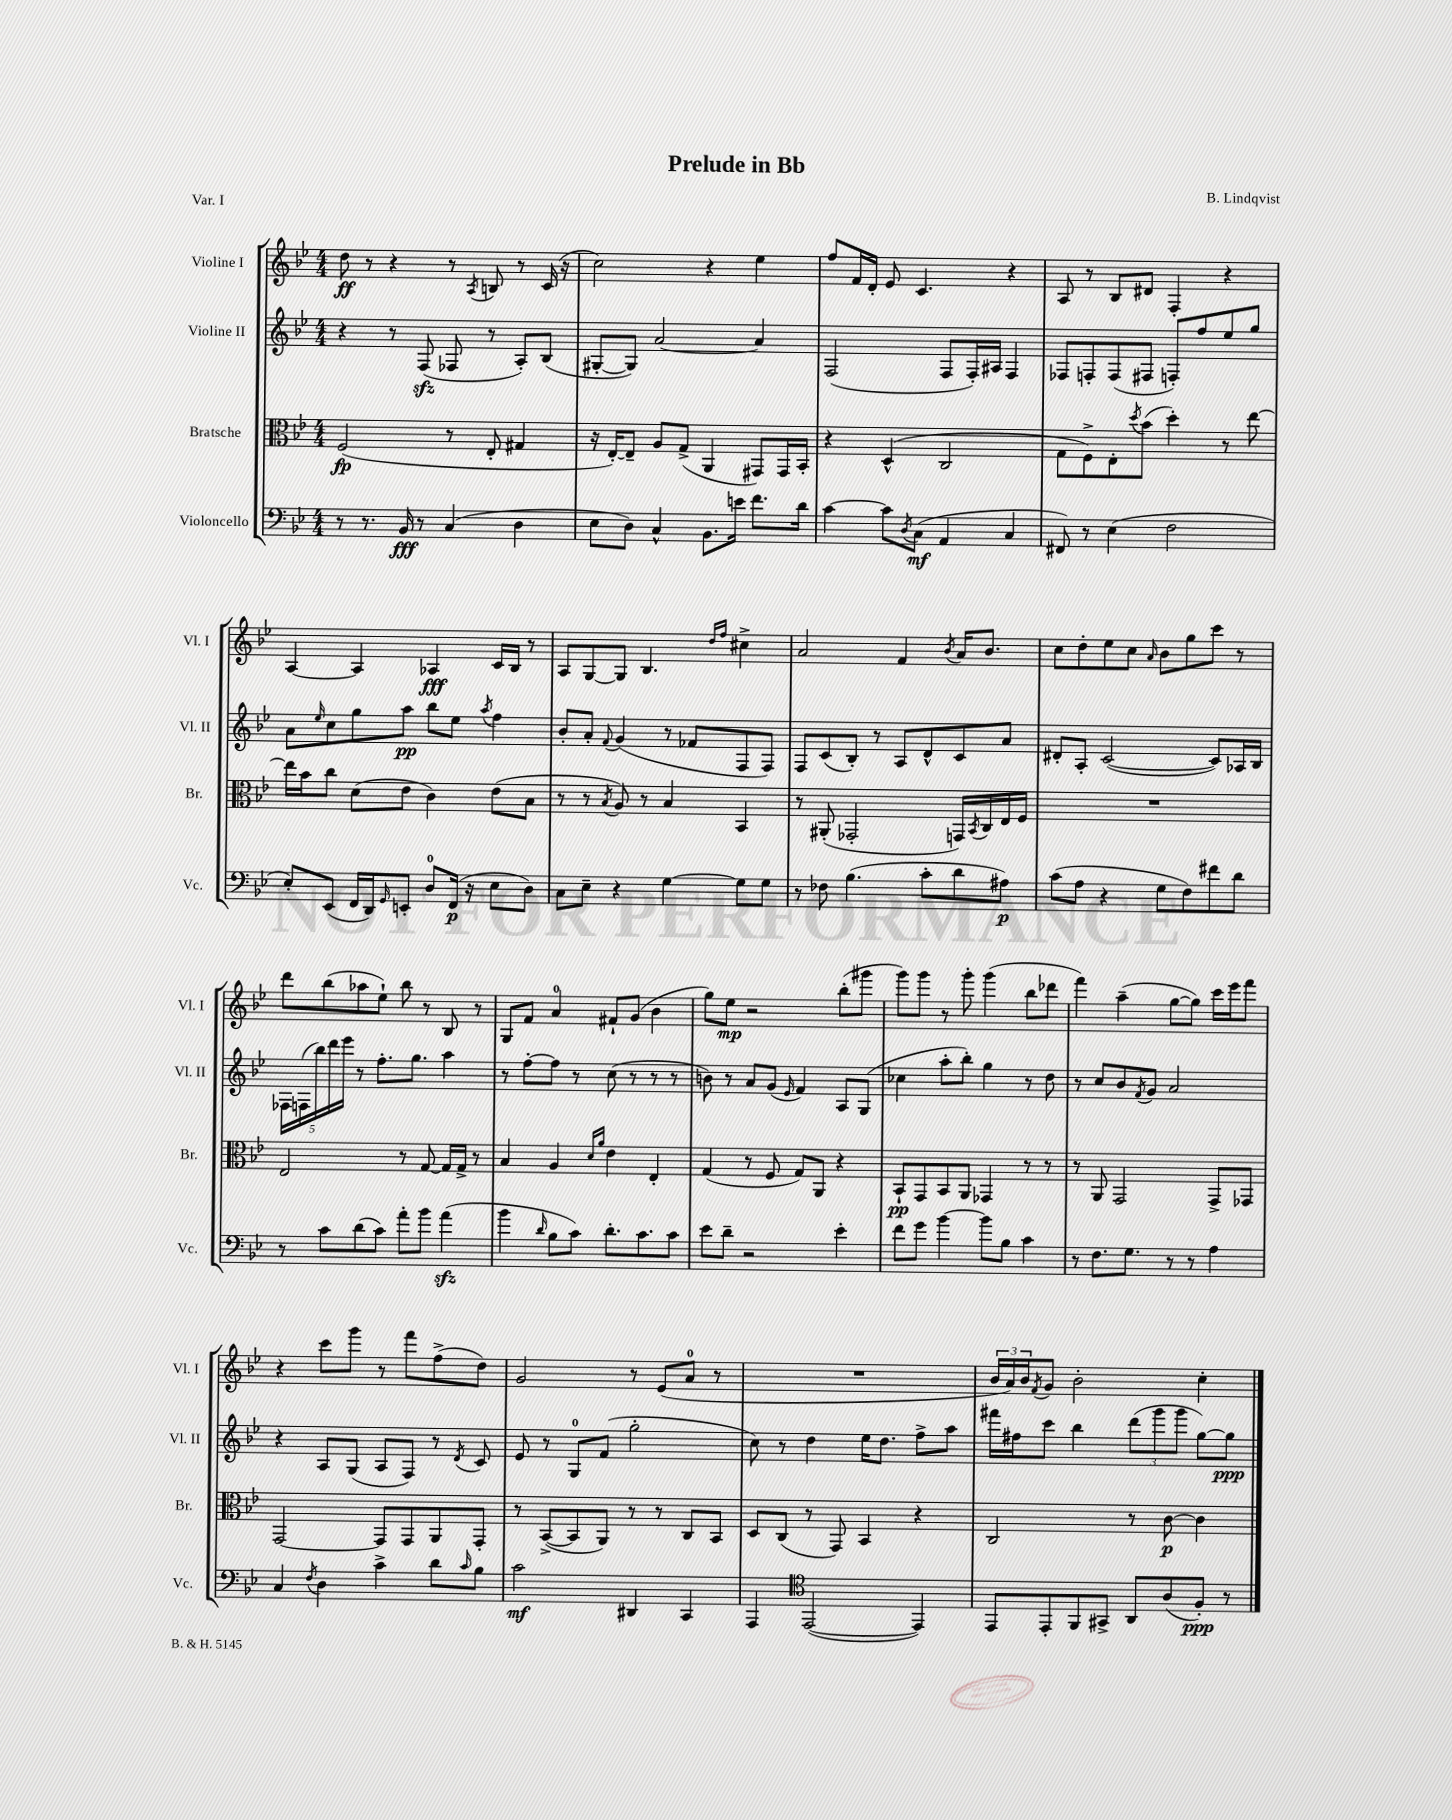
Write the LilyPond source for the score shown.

\header { title = "Prelude in Bb" composer = "B. Lindqvist" piece = "Var. I" }
<<
\new StaffGroup <<
\new Staff = "s0" \with { instrumentName = "Violine I" shortInstrumentName = "Vl. I" } {
    \clef treble \key bes \major \numericTimeSignature \time 4/4
    d''8\ff r8 r4 r8 \acciaccatura { a8 } b8 r8 c'16( r16 |
    c''2) r4 ees''4 |
    f''8 f'16 d'16-. ees'8 c'4. r4 |
    a8 r8 bes8 dis'8 f4-. r4 |
    a4~ a4 aes4\fff c'16 bes16 r8 |
    a8 g8~ g8 bes4. \grace { d''16 f''16 } cis''4-> |
    a'2 f'4 \acciaccatura { bes'8 } a'16 bes'8. |
    c''8 d''8-. ees''8 c''8 \grace { a'16 } bes'8 g''8 c'''8 r8 |
    d'''8 bes''8( aes''8 ees''8-!) bes''8 r8 bes8 r8 |
    g8 f'8 a'4-0 fis'8-! g'8( bes'4 |
    g''8) ees''8\mp r2 bes''8-.( gis'''8 |
    g'''8) g'''8 r8 g'''8-. g'''4( bes''8 des'''8 |
    f'''4) a''4--( g''8~ g''8) c'''16 ees'''16 f'''8 |
    r4 c'''8 g'''8 r8 f'''8 f''8->( d''8) |
    g'2 r8 ees'8( a'8-0 r8 |
    R1 |
    \tuplet 3/2 { bes'16 a'16) bes'16 } \acciaccatura { f'8 } g'8 bes'2-. c''4-. \bar "|." |
}
\new Staff = "s1" \with { instrumentName = "Violine II" shortInstrumentName = "Vl. II" } {
    \clef treble \key bes \major \numericTimeSignature \time 4/4
    r4 r8 f8\sfz( fes8 r8 a8-.) bes8( |
    gis8~-. gis8) a'2~ a'4 |
    f2( f8 f16-.) ais16 f4 |
    fes8 f8-. f8( fis8 f8-.) f''8 ees''8 g''8 |
    a'8 \grace { ees''16 } c''8 g''8 a''8\pp bes''8 ees''8 \acciaccatura { a''8 } f''4 |
    bes'8-. a'8-. \appoggiatura { f'8 } g'4( r8 fes'8 f8 f8) |
    f8 c'8( bes8-.) r8 a8 d'8-^ c'8 a'8 |
    dis'8-. a8-. c'2~( c'8) aes16 bes16 |
    \tuplet 5/4 { fes16 f16( bes''16) d'''16 ees'''16 } r8 f''8.-. g''8. a''4 |
    r8 f''8~-. f''8 r8 c''8( r8 r8 r8 |
    b'8) r8 a'8 g'8( \grace { ees'16 } f'4) a8 g8( |
    ces''4 a''8-. bes''8-.) g''4 r8 d''8 |
    r8 c''8 bes'8 \acciaccatura { f'8 } g'8 a'2 |
    r4 a8 g8( a8 f8) r8 \acciaccatura { d'8 } c'8 |
    ees'8 r8 g8-0 f'8( g''2-. |
    c''8) r8 d''4 ees''16 d''8. f''8-> a''8 |
    fis'''16 fis''16 c'''8 bes''4 \tuplet 3/2 { d'''8( g'''8 g'''8 } g''8~) g''8\ppp \bar "|." |
}
\new Staff = "s2" \with { instrumentName = "Bratsche" shortInstrumentName = "Br." } {
    \clef alto \key bes \major \numericTimeSignature \time 4/4
    f2\fp( r8 ees8-. gis4 |
    r16 ees16~-.) ees8-- a8 g8->( a,4 gis,8) gis,16 bes,16-. |
    r4 d4-^( c2 |
    g8 f8->) ees8-. \acciaccatura { d''8 } bes'8( d''4-.) r8 ees''8~ |
    ees''16 bes'16 c''8 d'8( ees'8 c'4) ees'8( bes8 |
    r8 r8 \acciaccatura { bes8 } a8) r8 bes4 bes,4 |
    r8 ais,8-.( ges,2-. g,16) \acciaccatura { bes,8 } c16 ees16 f16 |
    R1 |
    ees2 r8 g8~ g16 g16-> r8 |
    bes4 a4 \grace { d'16 a'16 } ees'4 ees4-. |
    g4( r8 f8 g8) a,8 r4 |
    bes,8-!\pp g,8 bes,8 a,8 ges,4 r8 r8 |
    r8 a,8 g,2 g,8-> ges,8 |
    g,2~ g,8 g,8 a,8 g,8-. |
    r8 bes,8~->( bes,8 a,8) r8 r8 c8 bes,8 |
    d8 c8( r8 g,8) bes,4 r4 |
    c2 r8 c'8~\p c'4 \bar "|." |
}
\new Staff = "s3" \with { instrumentName = "Violoncello" shortInstrumentName = "Vc." } {
    \clef bass \key bes \major \numericTimeSignature \time 4/4
    r8 r8. bes,16\fff r8 c4( d4 |
    ees8 d8) c4-^ bes,8. e'16 f'8. d'16 |
    c'4~ c'8 \acciaccatura { d8 } c8\mf( a,4 c4 |
    fis,8) r8 ees4( f2 |
    ees8-.) ees,8( f,16 d,16) \grace { g,16 } e,8-. d8-0 f,16\p( r16 ees8 d8) |
    c8 ees8-- r4 g4~ g8 g8 |
    r8 fes8 bes4.( c'8-. d'8 ais8\p) |
    c'8( a8 r4 g8 f8) fis'8 d'8 |
    r8 c'8 d'8( c'8) a'8-. bes'8 a'4\sfz( |
    bes'4 \grace { d'16 } bes8 c'8) d'8.-. c'8. c'8 |
    ees'8 d'8-- r2 ees'4-. |
    f'8 g'8 bes'4~ bes'8 bes8 c'4 |
    r8 f8. g8. r8 r8 a4 |
    c4 \acciaccatura { f8 } d4 c'4-> d'8 \grace { c'16 } bes8 |
    c'2\mf dis,4 c,4 |
    a,,4 \clef tenor ees,2~( ees,4) |
    ees,8 ees,8-. f,8 gis,8-> a,8 a8( f8-.\ppp) r8 \bar "|." |
}
>>
>>
\layout { \context { \Score \remove "Bar_number_engraver" } }
